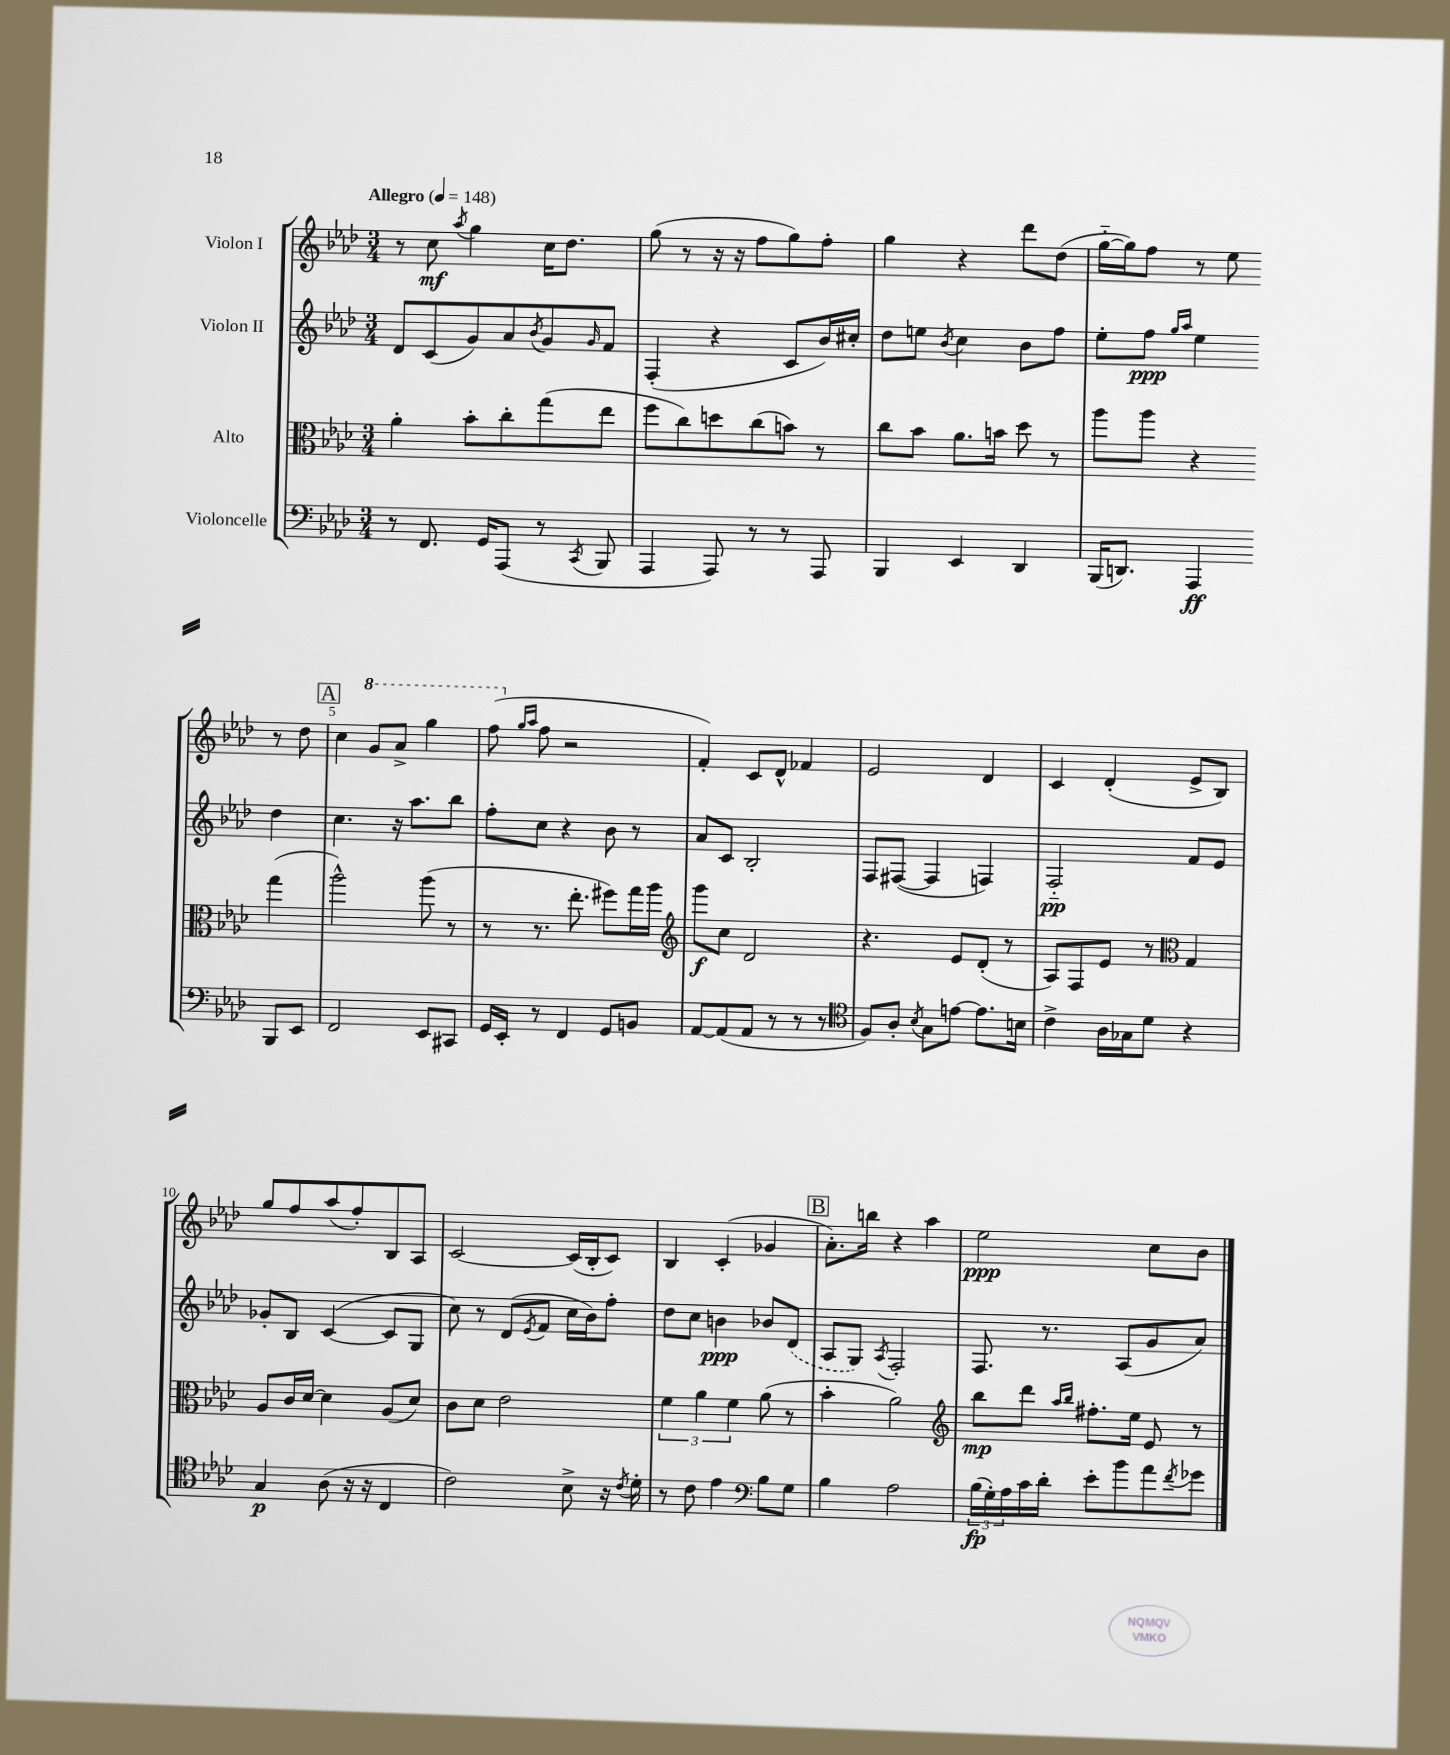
<<
\new StaffGroup <<
\new Staff = "s0" \with { instrumentName = "Violon I" } {
    \clef treble \key aes \major \numericTimeSignature \time 3/4 \tempo "Allegro" 4 = 148
    r8 c''8\mf \acciaccatura { aes''8 } g''4 c''16 des''8. |
    g''8( r8 r16 r16 f''8 g''8) f''8-. |
    g''4 r4 des'''8 des''8( |
    g''16~-_ g''16) f''8 r8 ees''8 r8 des''8 |
    \mark \markup { \box "A" } c''4 \ottava #1 g''8 aes''8-> g'''4 |
    f'''8( \ottava #0 \grace { g''16 aes''16 } f''8 r2 |
    f'4-.) c'8 des'8-^ fes'4 |
    ees'2 des'4 |
    c'4 des'4-.( ees'8-> bes8) |
    g''8 f''8 aes''8( f''8-.) bes8 aes8 |
    c'2~ c'16( bes16-. c'8) |
    bes4 c'4-.( ges'4 |
    \mark \markup { \box "B" } aes'8.-.) b''16 r4 aes''4 |
    ees''2\ppp c''8 bes'8 \bar "|." |
}
\new Staff = "s1" \with { instrumentName = "Violon II" } {
    \clef treble \key aes \major \numericTimeSignature \time 3/4
    des'8 c'8( g'8) aes'8 \acciaccatura { bes'8 } g'8 \grace { g'16 } f'8 |
    f4-.( r4 c'8 bes'16) cis''16-. |
    des''8 e''8 \acciaccatura { bes'8 } c''4 bes'8 f''8 |
    ees''8-. f''8\ppp \grace { g''16 aes''16 } ees''4 des''4 |
    \mark \markup { \box "A" } c''4. r16 aes''8. bes''8 |
    f''8-. c''8 r4 bes'8 r8 |
    aes'8 c'8 bes2-. |
    f8 fis8~( fis4 f4) |
    f2-_\pp f'8 ees'8 |
    ges'8-. bes8 c'4~( c'8 g8 |
    c''8) r8 des'8( \acciaccatura { ees'8 } f'8 c''16 bes'16) f''8-. |
    des''8 c''8 b'4\ppp bes'8 \once \slurDashed des'8( |
    \mark \markup { \box "B" } aes8 g8) \acciaccatura { aes8 } f2-. |
    f8. r8. aes8( g'8 aes'8) \bar "|." |
}
\new Staff = "s2" \with { instrumentName = "Alto" } {
    \clef alto \key aes \major \numericTimeSignature \time 3/4
    aes'4-. bes'8-. c''8-. g''8( ees''8 |
    f''8 c''8) d''8 c''8( b'8) r8 |
    c''8 bes'8 aes'8. b'16 des''8 r8 |
    aes''8 aes''8 r4 g''4( |
    \mark \markup { \box "A" } aes''2-^) aes''8( r8 |
    r8 r8. ees''8.-. fis''8) g''16 aes''16 |
    \clef treble g'''8\f c''8 des'2 |
    r4. ees'8 des'8-.( r8 |
    aes8) f8 ees'8 r8 \clef alto g4 |
    aes8 c'16 des'16~ des'4 aes8( des'8) |
    c'8 des'8 ees'2 |
    \tuplet 3/2 { f'4 aes'4 f'4 } aes'8( r8 |
    \mark \markup { \box "B" } bes'4-. aes'2) |
    \clef treble bes''8\mp des'''8 \grace { aes''16 bes''16 } fis''8.-. ees''16 ees'8 r8 \bar "|." |
}
\new Staff = "s3" \with { instrumentName = "Violoncelle" } {
    \clef bass \key aes \major \numericTimeSignature \time 3/4
    r8 f,8. g,16 aes,,8( r8 \acciaccatura { c,8 } bes,,8 |
    aes,,4 aes,,8) r8 r8 aes,,8 |
    bes,,4 ees,4 des,4 |
    bes,,16( d,8.) aes,,4\ff bes,,8 ees,8 |
    \mark \markup { \box "A" } f,2 ees,8 cis,8 |
    g,16 ees,16-. r8 f,4 g,8 b,8 |
    aes,8~ aes,8( aes,8 r8 r8 r8 |
    \clef tenor f8) aes8-. \acciaccatura { bes8 } g8 e'8~ e'8. b16 |
    c'4-> aes16 ges16 des'8 r4 |
    g4\p aes8( r16 r16 c4 |
    c'2) bes8-> r16 \acciaccatura { c'8 } des'16-. |
    r8 c'8 ees'4 \clef bass bes8 g8 |
    \mark \markup { \box "B" } bes4 aes2 |
    \tuplet 3/2 { bes16\fp( g16-.) aes16 } c'16 des'16-. ees'8-. bes'8 aes'8 \acciaccatura { f'8 } ges'8 \bar "|." |
}
>>
>>
\layout { \context { \Score \override BarNumber.break-visibility = ##(#f #t #t) barNumberVisibility = #(every-nth-bar-number-visible 5) } }
